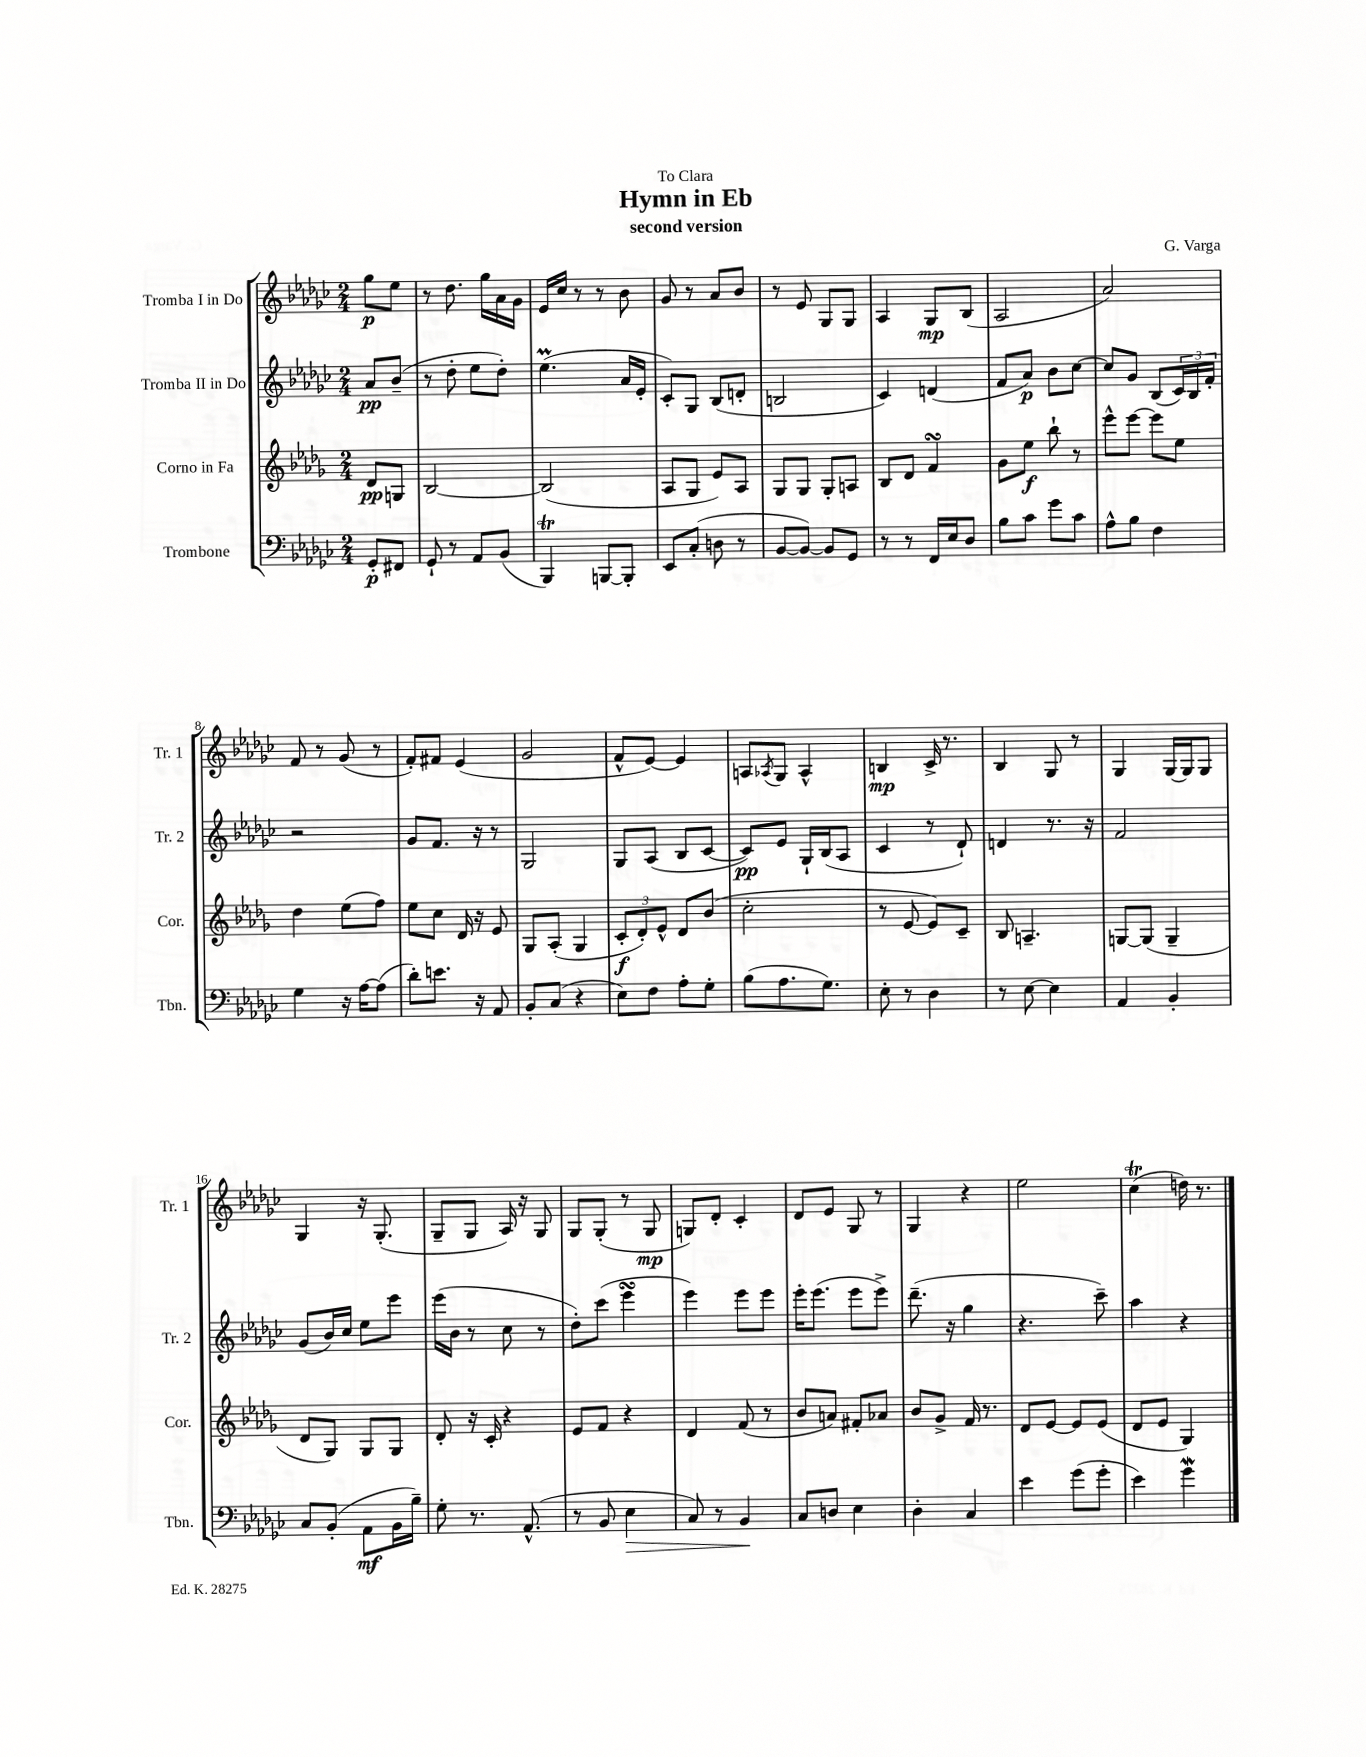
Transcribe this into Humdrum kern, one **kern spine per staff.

**kern	**kern	**kern	**kern
*staff4	*staff3	*staff2	*staff1
*clefF4	*clefG2	*clefG2	*clefG2
*k[b-e-a-d-g-c-]	*k[b-e-a-d-g-]	*k[b-e-a-d-g-c-]	*k[b-e-a-d-g-c-]
*M2/4	*M2/4	*M2/4	*M2/4
8GG-'	8d-	8a-	8gg-
8FF#	8G	(8b-~	8ee-
=	=	=	=
8GG-`	[2B-	8r	8r
8r	.	8dd-'	8.dd-
8AA-	.	8ee-	.
.	.	.	16gg-
(8BB-	.	8dd-')	16a-
.	.	.	16g-
=	=	=	=
4BBB-)	(2B-]	(4.ee-	16e-
.	.	.	16cc-
.	.	.	8r
[8BBB	.	.	8r
8BBB']	.	16a-	8b-
.	.	16e-'	.
=	=	=	=
8EE-	8A-	8c-')	8g-
(8C-'	8G-	8G-	8r
8D	8e-)	(8B-	8a-
8r	8A-	8d'	8b-
=	=	=	=
[8BB-	8G-	2B	8r
8BB-_)	8G-	.	8e-
8BB-]	8G-'	.	8G-
8GG-	8A	.	8G-
=	=	=	=
8r	8B-	4c-)	4A-
8r	8d-	.	.
16FF	4f	(4d	8G-
16E-	.	.	.
8D-	.	.	(8B-
=	=	=	=
8B-	8g-	8f	2A-
8c-	8ee-	8a-)	.
8g-	8bb-`	8b-	.
8c-	8r	[8cc-	.
=	=	=	=
8A-^^	8eee-^^	8cc-]	2a-)
8B-	[8eee-	8g-	.
4F	8eee-]	(8B-	.
.	8ee-	24c-)	.
.	.	24B-	.
.	.	24f'	.
=	=	=	=
4G-	4dd-	2r	8f
.	.	.	8r
16r	(8ee-	.	(8g-
[16A-	.	.	.
(8A-]	8ff)	.	8r
=	=	=	=
8d-')	8ee-	8g-	8f')
8.e	8cc	8.f	8f#
.	16d-	.	(4e-
16r	16r	16r	.
8AA-	8e-	8r	.
=	=	=	=
8BB-'	8G-	2G-	2g-
(8C-	(8A-'	.	.
4r	4G-	.	.
=	=	=	=
8E-)	12c'	8G-	8f^^
.	12d-')	.	.
8F	.	(8A-	[8e-)
.	12e-^^	.	.
8A-'	8d-	8B-	4e-]
8G-'	(8b-	[8c-	.
=	=	=	=
(8B-	2cc'	8c-])	8A
.	.	.	8qA-
8.A-	.	8e-	8G-
.	.	16G-`	4A-^^
8.G-)	.	(16B-	.
.	.	8A-	.
=	=	=	=
8E-'	8r	4c-	4B
8r	[8e-	.	.
4D-	8e-])	8r	16c-^
.	.	.	8.r
.	8c~	8d-`)	.
=	=	=	=
8r	8B-	4d	4B-
[8E-	4.A~	.	.
4E-]	.	8.r	8G-
.	.	.	8r
.	.	16r	.
=	=	=	=
4AA-	[8G	2f	4G-
.	(8G]	.	.
4BB-'	4G~	.	[16G-
.	.	.	16G-]
.	.	.	8G-
=	=	=	=
8C-	8d-	(8g-	4G-
(8BB-'	8G-)	16b-)	.
.	.	16cc-	.
8AA-	8G-	8ee-	16r
.	.	.	(8.G-'
16BB-	8G-	8eee-	.
16B-~)	.	.	.
=	=	=	=
8G-'	8d-'	(16eee-	8G-~
.	.	16b-	.
8.r	16r	8r	8G-
.	16c'	.	.
.	4r	8cc-	16A-)
(8.AA-^^	.	.	16r
.	.	8r	8G-
=	=	=	=
8r	8e-	8dd-')	8G-
8BB-	8f	(8ccc-	(8G-'
4E-	4r	4eee-	8r
.	.	.	8G-
=	=	=	=
8C-)	4d-	4eee-)	8G)
8r	.	.	8d-'
4BB-	(8f	8eee-	4c-'
.	8r	8eee-	.
=	=	=	=
8C-	8b-	16eee-'	8d-
.	.	(8.eee-	.
8D	8a)	.	8e-
4E-	8f#'	8eee-	8G-
.	8a-	8eee-^)	8r
=	=	=	=
4D-'	8b-	(8.ddd-~	4G-
.	8g-^	.	.
.	.	16r	.
4C-	16f	4gg-	4r
.	8.r	.	.
=	=	=	=
4e-	8d-	4.r	2ee-
.	[8e-	.	.
(8g-	8e-]	.	.
8g-'	(8e-	8ccc-~)	.
=	=	=	=
4e-)	8d-	4aa-	(4cc-
.	8e-	.	.
4g-	4G-)	4r	16dd)
.	.	.	8.r
==	==	==	==
*-	*-	*-	*-
